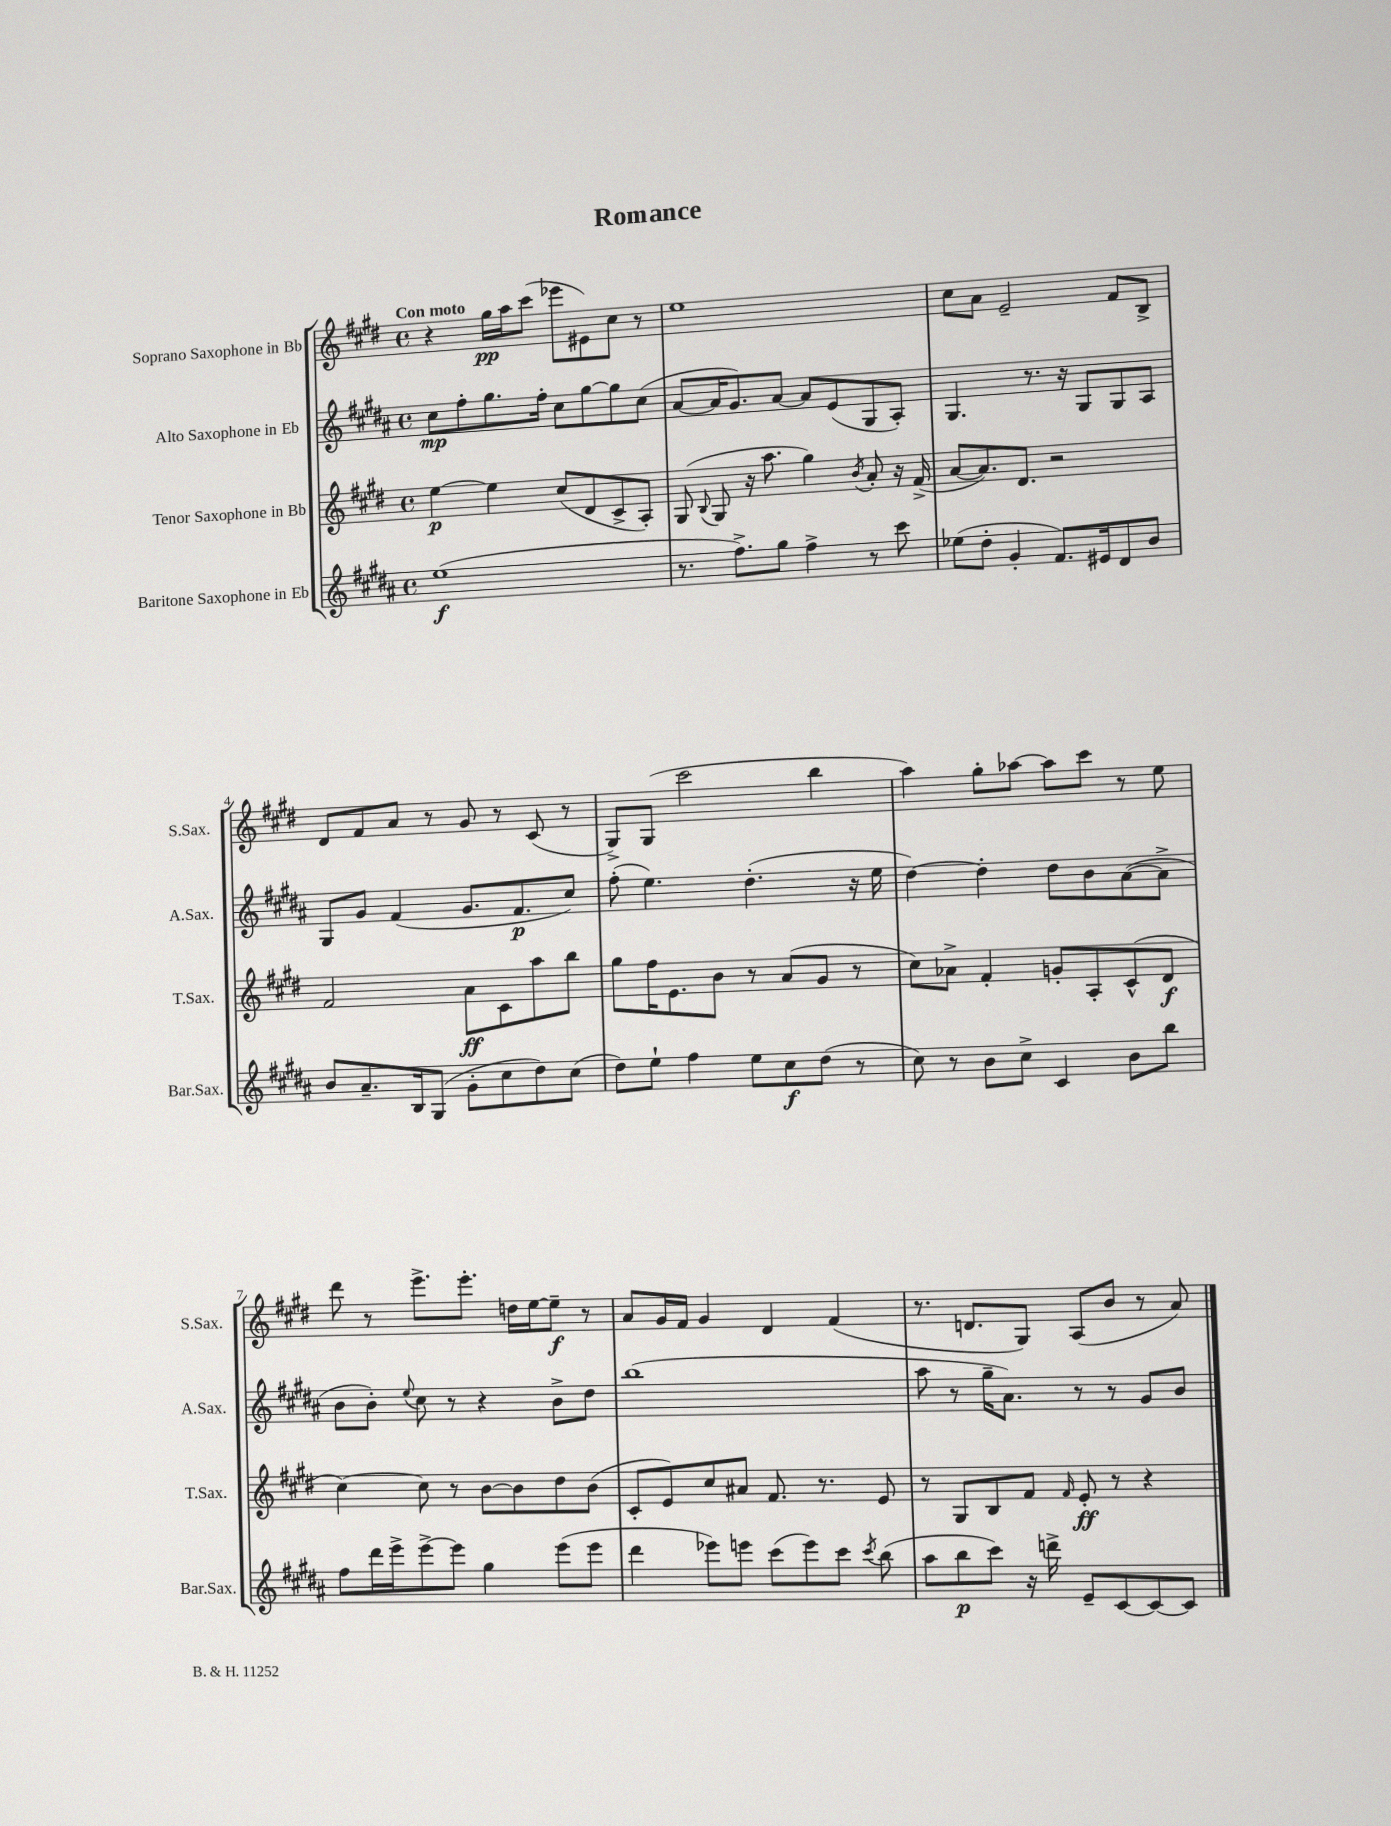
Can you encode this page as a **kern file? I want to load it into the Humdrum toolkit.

**kern	**dynam	**kern	**dynam	**kern	**dynam	**kern	**dynam
*part4	*part4	*part3	*part3	*part2	*part2	*part1	*part1
*staff4	*staff4	*staff3	*staff3	*staff2	*staff2	*staff1	*staff1
*I"Baritone Saxophone in Eb	*	*I"Tenor Saxophone in Bb	*	*I"Alto Saxophone in Eb	*	*I"Soprano Saxophone in Bb	*
*I'Bar.Sax.	*	*I'T.Sax.	*	*I'A.Sax.	*	*I'S.Sax.	*
*clefG2	*	*clefG2	*	*clefG2	*	*clefG2	*
*k[f#c#g#d#a#]	*	*k[f#c#g#d#]	*	*k[f#c#g#d#a#]	*	*k[f#c#g#d#]	*
*M4/4	*	*M4/4	*	*M4/4	*	*M4/4	*
*met(c)	*	*met(c)	*	*met(c)	*	*met(c)	*
=1	=1	=1	=1	=1	=1	=1	=1
!	!	!	!	!	!	!LO:TX:a:B:t=Con moto	!
(1ee	f	[4ee\	p	8cc#\L	mp	4r	.
.	.	.	.	8ff#'\	.	.	.
.	.	4ee\]	.	8.gg#\	.	16gg#\LL	pp
.	.	.	.	.	.	16aa\J	.
.	.	.	.	.	.	(8ccc#\J	.
.	.	.	.	16ff#'\Jk	.	.	.
.	.	(8cc#/L	.	8cc#\L	.	8eee-X\L	.
.	.	8d#/	.	[8gg#\	.	8e#X\)	.
.	.	8c#^/	.	8gg#\]	.	8cc#\J	.
.	.	8A'/J)	.	(8cc#\J	.	8r	.
=2	=2	=2	=2	=2	=2	=2	=2
8.r	.	(8G#/	.	[8a#/L	.	1ee	.
.	.	8qqB/	.	.	.	.	.
.	.	8G#/	.	16a#/K]	.	.	.
8.ff#^\L)	.	.	.	8.g#/)	.	.	.
.	.	16r	.	.	.	.	.
.	.	8.aa\	.	.	.	.	.
8gg#\J	.	.	.	[8a#/J	.	.	.
4ff#^\	.	4gg#\)	.	8a#/L]	.	.	.
.	.	.	.	(8e/	.	.	.
.	.	8qb/	.	.	.	.	.
8r	.	8a'/	.	8G#/	.	.	.
8ccc#\	.	16r	.	8A#'/J)	.	.	.
.	.	(16f#^/	.	.	.	.	.
=3	=3	=3	=3	=3	=3	=3	=3
(8ee-X\L	.	[8a/L	.	4.G#/	.	8cc#\L	.
8dd#'\J	.	8.a/])	.	.	.	8a\J	.
4g#'/	.	.	.	.	.	2e~/	.
.	.	8.d#/J	.	.	.	.	.
.	.	.	.	8.r	.	.	.
8.f#/L)	.	2r	.	.	.	.	.
.	.	.	.	16r	.	.	.
.	.	.	.	8G#/L	.	.	.
16e#X/k	.	.	.	.	.	.	.
8d#/	.	.	.	8G#/	.	8f#/L	.
8b/J	.	.	.	8A#/J	.	8B^/J	.
!!LO:LB:g=z
=4	=4	=4	=4	=4	=4	=4	=4
8b/L	.	2f#/	.	8G#/L	.	8d#/L	.
8.a#~/	.	.	.	8g#/J	.	8f#/	.
.	.	.	.	(4f#/	.	8a/J	.
16B/k	.	.	.	.	.	.	.
(8G#/J	.	.	.	.	.	8r	.
8g#'\L	.	8a\L	ff	8.g#/L	.	8g#/	.
8cc#\	.	8c#\	.	.	.	8r	.
.	.	.	.	8.f#/	p	.	.
8dd#\)	.	8aa\	.	.	.	(8c#/	.
(8cc#\J	.	8bb\J	.	8cc#/J)	.	8r	.
=5	=5	=5	=5	=5	=5	=5	=5
8dd#\L)	.	8gg#\L	.	(8ff#'\	.	8G#^/L)	.
8ee`\J	.	16ff#\K	.	4.ee\)	.	(8G#/J	.
.	.	8.e\	.	.	.	.	.
4ff#\	.	.	.	.	.	2ccc#\	.
.	.	8b\J	.	.	.	.	.
8ee\L	.	8r	.	(4.dd#'\	.	.	.
8cc#\	f	(8a/L	.	.	.	.	.
(8dd#\J	.	8g#/J	.	.	.	4bb\	.
8r	.	8r	.	16r	.	.	.
.	.	.	.	16ee\	.	.	.
=6	=6	=6	=6	=6	=6	=6	=6
8cc#\)	.	8cc#\L)	.	[4dd#\)	.	4aa\)	.
8r	.	8a-X^\J	.	.	.	.	.
8b\L	.	4f#'/	.	4dd#'\]	.	8gg#'\L	.
8cc#^\J	.	.	.	.	.	[8aa-X\J	.
4c#/	.	8gn'/L	.	8dd#\L	.	8aa-\L]	.
.	.	8A'/	.	8b\	.	8ccc#\J	.
8b\L	.	(8c#^^/	.	([8a#\	.	8r	.
8bb\J	.	8d#/J	f	8a#^\J]	.	8ee\	.
!!LO:LB:g=z
=7	=7	=7	=7	=7	=7	=7	=7
8ff#\L	.	[4cc#\)	.	8b\L	.	8ddd#\	.
16ddd#\L	.	.	.	8b'\J)	.	8r	.
16eee^\J	.	.	.	.	.	.	.
.	.	.	.	8qqee/	.	.	.
[8eee^\	.	8cc#\]	.	8cc#\	.	8.eee^\L	.
8eee\J]	.	8r	.	8r	.	.	.
.	.	.	.	.	.	8.eee'\J	.
4gg#\	.	[8b\L	.	4r	.	.	.
.	.	8b\]	.	.	.	16ddn\LL	.
.	.	.	.	.	.	[16ee\J	.
(8eee\L	.	8dd#\	.	8b^\L	.	8ee~\J]	f
8eee\J	.	(8b\J	.	8dd#\J	.	8r	.
=8	=8	=8	=8	=8	=8	=8	=8
4ddd#\	.	8c#'/L	.	(1bb	.	8a/L	.
.	.	8e/)	.	.	.	16g#/L	.
.	.	.	.	.	.	16f#/JJ	.
8eee-X\L)	.	8cc#/	.	.	.	4g#/	.
8eeen\J	.	8a#X/J	.	.	.	.	.
(8ccc#\L	.	8.f#/	.	.	.	4d#/	.
8eee\)	.	.	.	.	.	.	.
.	.	8.r	.	.	.	.	.
8ccc#\J	.	.	.	.	.	(4f#/	.
8qccc#/	.	.	.	.	.	.	.
(8bb\	.	8e/	.	.	.	.	.
=9	=9	=9	=9	=9	=9	=9	=9
8aa#\L	.	8r	.	8aa#\	.	8.r	.
8bb\	p	8G#/L	.	8r	.	.	.
.	.	.	.	.	.	8.dn/L	.
8ccc#\J)	.	8B/	.	16gg#~\KL	.	.	.
.	.	.	.	8.a#\J)	.	.	.
16r	.	8f#/J	.	.	.	8G#/J)	.
16dddn^\	.	.	.	.	.	.	.
.	.	16qqf#/	.	.	.	.	.
8e~/L	.	8e'/	ff	8r	.	(8A/L	.
[8c#/	.	8r	.	8r	.	8b/J	.
8c#/_	.	4r	.	8g#/L	.	8r	.
8c#/J]	.	.	.	8b/J	.	8a/)	.
==	==	==	==	==	==	==	==
*-	*-	*-	*-	*-	*-	*-	*-
